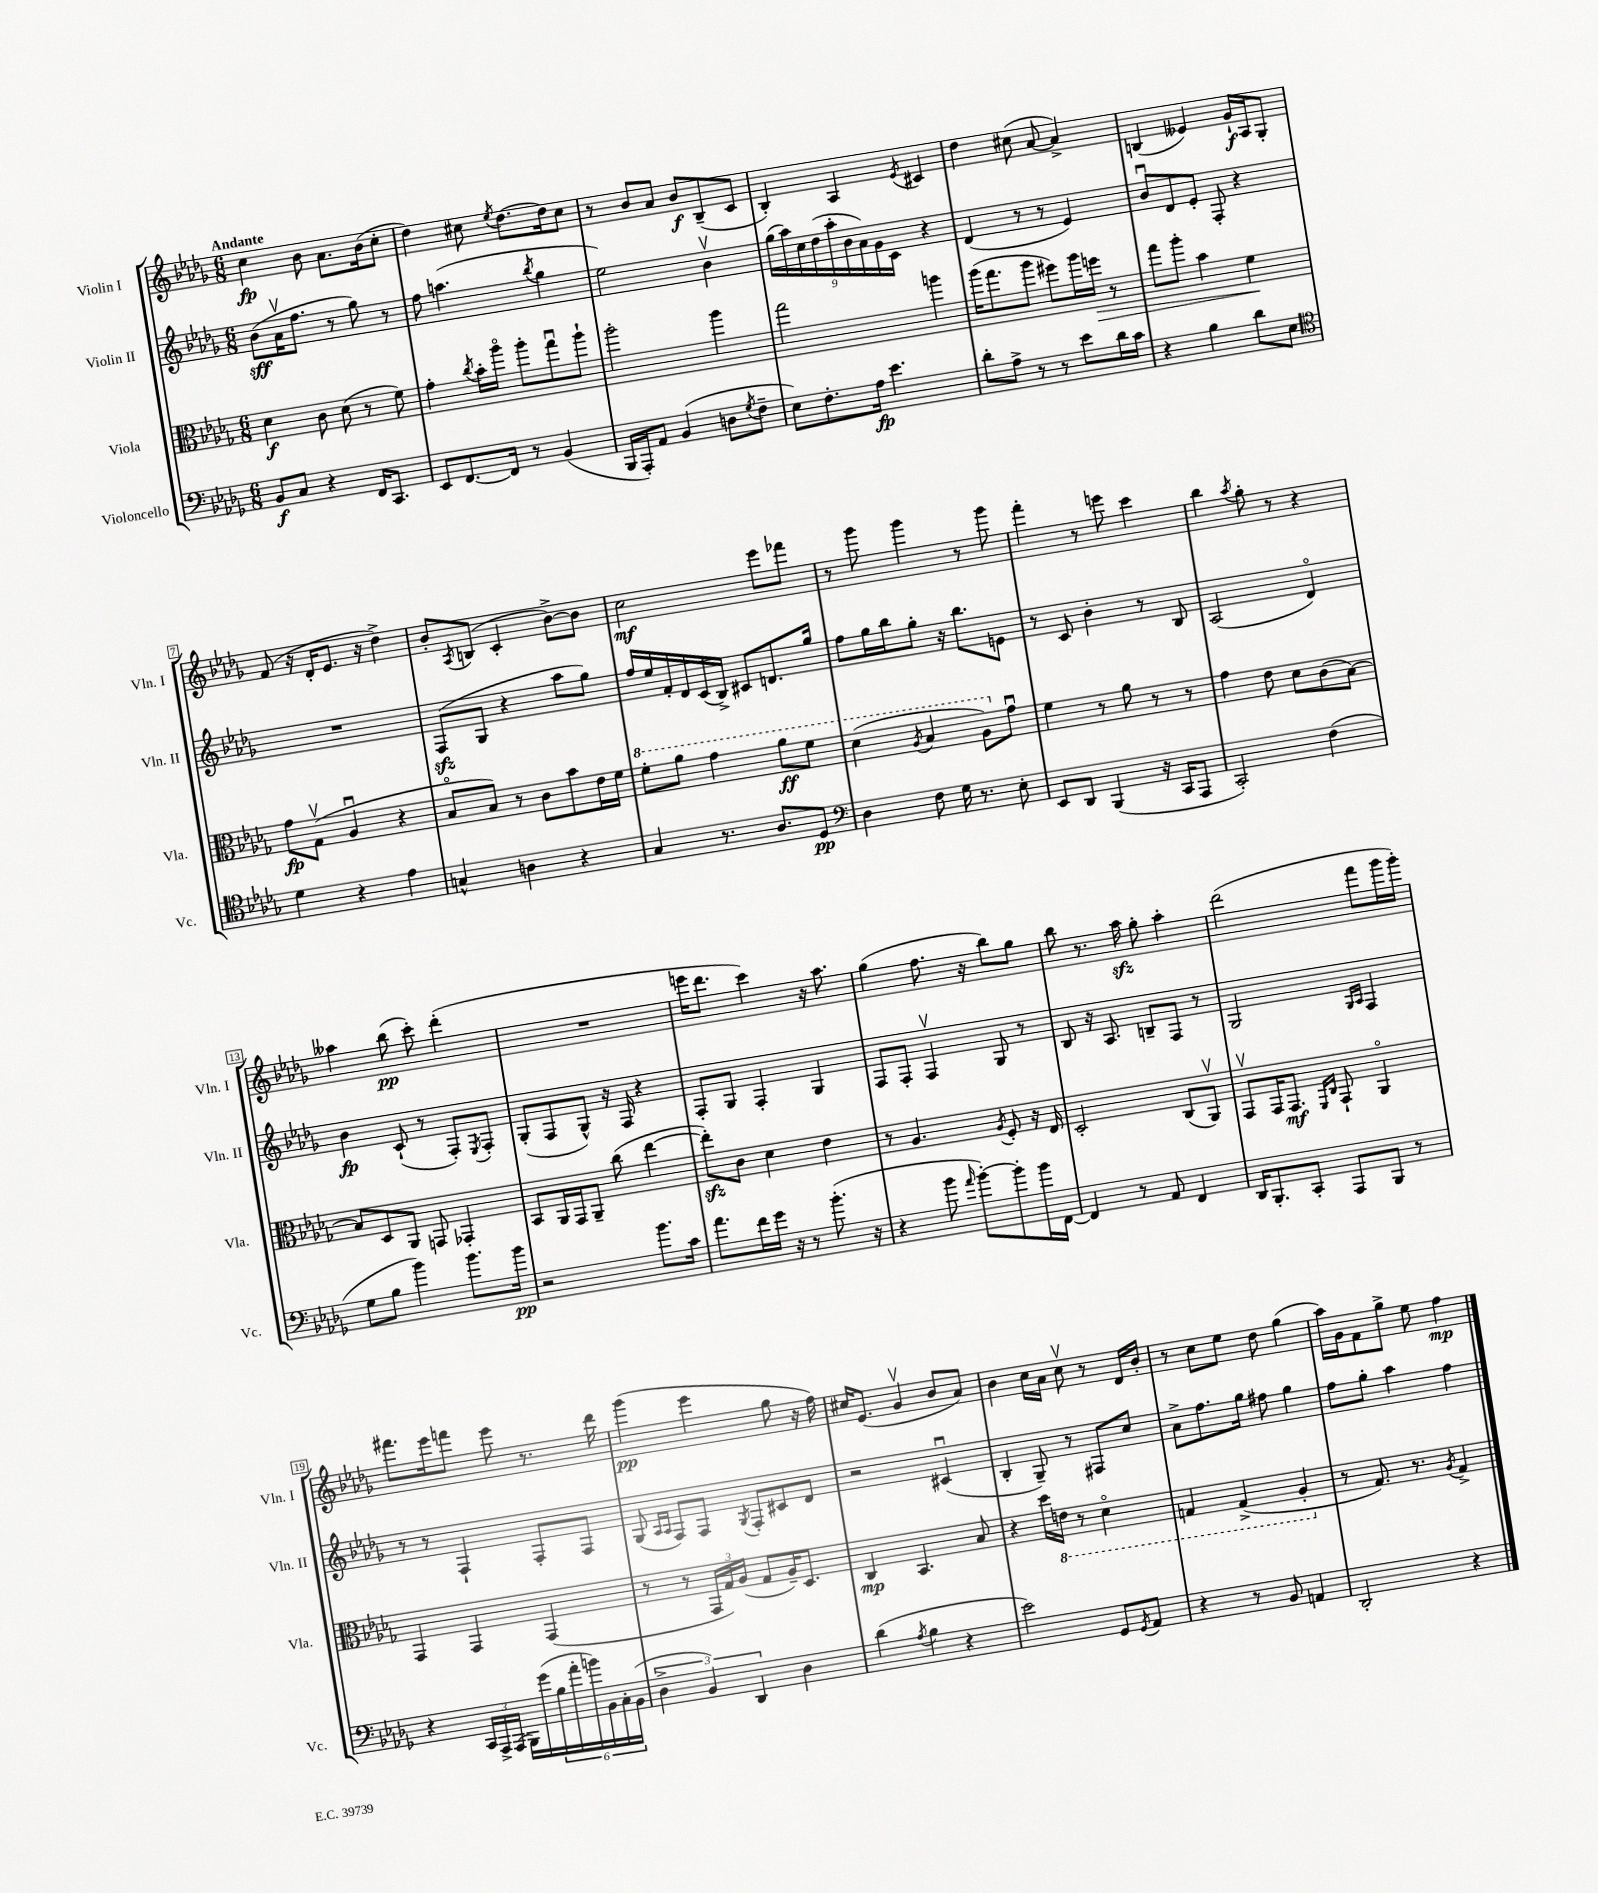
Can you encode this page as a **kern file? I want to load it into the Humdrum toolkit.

**kern	**kern	**kern	**kern
*staff4	*staff3	*staff2	*staff1
*clefF4	*clefC3	*clefG2	*clefG2
*k[b-e-a-d-g-]	*k[b-e-a-d-g-]	*k[b-e-a-d-g-]	*k[b-e-a-d-g-]
*M6/8	*M6/8	*M6/8	*M6/8
8BB-/L	4d-\	(8b-\L	4cc\
8C/J	.	16a-v\K	.
.	.	8.ff\J	.
4r	8c\	.	8b-\
.	(8d-\	8r	8.a-\L
16FF/LK	8r	8gg-\)	.
8.CC/J	.	.	(16b-\k
.	8f\)	8r	8cc'\J
=	=	=	=
8EE-/L	4g-'\	8ff\	4dd-\)
[8.FF/	.	(4.aa\	.
.	8qcc/	.	.
.	16b-'\LL	.	8cc#\
16FF/]Jk	16aa-o\JJ	.	.
.	.	.	8qee-/
8r	8aa-'\L	.	[8.dd-\L
.	.	8qbb-/	.
(4BB-/	8gg-u\	4gg-\	.
.	.	.	16dd-\]k
.	8aa-`\J	.	8cc#\J
=	=	=	=
16BBB-/LL	2aa-'\	2ee-\)	8r
16AAA-'/J)	.	.	.
8AA-/J	.	.	8b-/L
(4BB-/	.	.	8a-/J
.	.	.	8b-/L
8D\L	4aa-\	4b-v\	(8B-~/
8qG-/	.	.	.
8F~\J	.	.	8c/J
=	=	=	=
8E-\L)	2gg-\	(18gg-\LL	4B-'/)
.	.	18aa-\)	.
.	.	18cc\	.
8.F'\	.	.	.
.	.	(18dd-\	.
.	.	18aa-'\	.
.	.	.	4A-/
.	.	18b-\	.
16A-\Jk	.	.	.
.	.	18a-\)	.
4.e-\	.	.	.
.	.	18g-\	.
.	.	18c\JJ	.
.	.	.	8qe-/
.	4aa\	4r	4c#/
=	=	=	=
8d-'\L	(16aa-\LK	(4d-/	4dd-\
.	8.gg-\	.	.
8A-^\J	.	.	.
8r	8aa-\J	8r	(8cc#\
8r	8ff#\L)	8r	[8a-/
8e-\L	16aa-\L	4e-/)	4a-^/])
.	16ff\JJ	.	.
16d-\L	8r	.	.
16c\JJ	.	.	.
=	=	=	=
4r	8gg-\L	8b-u/L	(4B/
.	8aa-'\J	8d-/	.
4B-\	4b-\	8e-'/J	4e--/)
.	.	8F'/	.
8d-\L	4f\	4r	16g-`/LL
.	.	.	16A-/J
8E-\J	.	.	8G-'/J
=	=	=	=
*clefC4	*	*	*
4d-\	8g-\L	2.r	(8f/
.	(8G-v\J	.	16r
.	.	.	16d-'/LK
4r	4A-u/	.	8.e-/J
.	.	.	16r
4e-\	4r	.	4dd-^\)
=	=	=	=
4G^^/	8B-o/L	(8F/L	8b-'/L
.	.	.	8qA-/
.	8B-/J)	8G-/J	(8B/J
4A\	8r	4r	4c'/
.	8c\L	.	.
4r	8b-\	8aa-\L	[8b-^\L)
.	16e-\L	8gg-\J)	8b-\]J
.	16f\JJ	.	.
=	=	=	=
4G-/	8ff'\L	16ff/LL	2cc\
.	.	16ee-/	.
.	8aa-\J	16f'/	.
.	.	16d-/	.
8.r	4gg-\	(16c/	.
.	.	16B-^/JJ)	.
.	.	8c#/L	.
8.A-/L	.	.	.
.	8aa-\L	8.d/	8eee-\L
8D-/J	8ff\J	.	8fff-\J
.	.	16gg-/Jk	.
=	=	=	=
*clefF4	*	*	*
4D-\	(4dd-\	8ff\L	8r
.	.	16gg-\L	8ggg-\
.	.	16bb-\J	.
.	8qa-/	.	.
8F\	4b-/	8gg-'\J	4ggg-\
16G-\	.	16r	.
8.r	.	8.bb-\L	.
.	8a-\L)	.	8r
8E-'\	8g-u\J	8e\J	8ggg-\
=	=	=	=
8EE-/L	4f\	8r	4fff'\
8DD-/J	.	8c/	.
(4BBB-/	8r	4b-'\	8r
.	8a-\	.	8eee\
16r	8r	8r	4ccc\
16CC/LK	.	.	.
8AAA-/J	8r	8B-/	.
=	=	=	=
2CC'/)	4g-\	(2A-/	4bb-\
.	.	.	8qaa-/
.	8e-\	.	8gg-'\
.	8d-\L	.	8r
(4F\	(8c\	4d-o/)	4r
.	[8B-\J)	.	.
=	=	=	=
8G-\L	8B-/]L	4b-\	4aa--\
8B-\J	8D-/	.	.
4b-\)	8AA-/J	(8c`/	(8bb-\
.	8GG/	8r	8ccc'\)
8.b-\L	4GG-'/	8F'/L)	(4ddd-'\
.	.	8qE-/	.
.	.	8F'/J	.
16b-\Jk	.	.	.
=	=	=	=
2r	8BB-/L	(8G-'/L	2.r
.	16AA-/L	8F/	.
.	16GG-/J	.	.
.	8AA-~/J	8G-^^/J)	.
.	(8cc\	16r	.
.	.	16F/	.
8.b-\L	[4ee-\	4r	.
16c\Jk	.	.	.
=	=	=	=
8.a-\L	8ee-'\]L)	8F'/L	16eee\LK
.	.	.	8.ddd-\J
.	8c\J	8G-/J	.
16f\L	.	.	.
16g-\JJ	4d-\	4F'/	4ccc\)
16r	.	.	.
8r	.	.	.
(8.b-'\	4e-\	4G-/	16r
.	.	.	8.aa-\
16r	.	.	.
=	=	=	=
4r	8r	8F/L	(4gg-\
.	4.A-/	8F'/J	.
8b-\	.	4Fv/	8.ff\
16qqa-/	.	.	.
[8b-'\L)	.	.	.
.	.	.	16r
.	8qA-/	.	.
8b-'\]	8F'/	8G-/	8bb-\L)
16b-\L	16r	8r	8gg-\J
[16FF\JJ	16E-/	.	.
=	=	=	=
4FF/]	2D-'/	8B-/	8bb-\
.	.	16r	8.r
.	.	8.A-/	.
8r	.	.	.
.	.	.	16aa-\
8AA-/	.	8B~/L	8gg-'\
4FF/	(8C/L	8F/J	4aa-'\
.	8AA-v/J)	8r	.
=	=	=	=
16DD-/LK	8GG-v/L	2G-/	(2ddd-\
8.BBB-'/	.	.	.
.	16GG-/K	.	.
.	8.GG-/J	.	.
8CC'/J	.	.	.
.	16qqFF/LL	.	.
.	16qqC/JJ	.	.
8AAA-/L	8GG-`/	.	.
.	.	16qqG-/LL	.
.	.	16qqA-/JJ	.
8BBB-/J	4AA-o/	4F/	8fff\L
8r	.	.	16ggg-\L
.	.	.	16ggg-'\JJ)
=	=	=	=
4r	4GG-/	8r	8.fff#\L
.	.	8r	.
.	.	.	16eee-\k
24CC/LL	4GG-/	4F`/	8fff\J
24AAA-^/	.	.	.
(24AAA-/JJ	.	.	.
16BBB-\LL)	.	.	8eee-\
(16g-\	.	.	.
24B-\	(4GG-/	8F'/L	8.r
24a-'\	.	.	.
24b\)	.	.	.
24BB-\	.	8F/J	.
24C'\	.	.	.
.	.	.	16ddd-\
(24BB-\JJ	.	.	.
=	=	=	=
6D-^\	8r	(8G-/	(4ggg-\
.	.	16qqA-/LL	.
.	.	16qqA-/JJ	.
.	8r	8F/L)	.
6BB-/)	.	.	.
.	24GG-/LL	8F/J	4eee-\
.	24G-/)	.	.
6DD-/	(24A-/JJ	.	.
.	.	8qG-/	.
.	8G-/L	8F'/L	.
4D-\	16A-~/K)	8c#/	8gg-\
.	8.D-/J	.	.
.	.	8d-/J	16r
.	.	.	16ff\)
=	=	=	=
(4d-\	4C/	2r	16cc#/LK
.	.	.	(8.e-/J
8qA-/	.	.	.
4B-\	4.BB-/	.	4g-v/
4r	.	(4c#u/	8b-/L
.	8B-/	.	8a-/J)
=	=	=	=
2e-\)	4r	4B-'/	4b-\
.	16dd-\LL	8G-~/)	16cc\LL
.	16E\JJ	.	16a-\JJ
.	8r	8r	8ccv\
8GG-/L	4D-o\	8F#/L	8r
8qGG-/	.	.	.
8AA-/J	.	8cc/J	16d-/LL
.	.	.	16b-'/JJ
=	=	=	=
4r	4GG/	8a-^\L	8r
.	.	8.ff\	8cc\L
8r	(4GG^/	.	8ee-\J
.	.	16gg-\Jk	.
8BB-/	.	8ff#\	8dd-\
4AA/	4AA-'/	4gg-\	(4gg-\
=	=	=	=
2DD-'/	8r	8ff\L	16aa-\LL)
.	.	.	16g-\J
.	8.G-/)	8gg-'\J	8f\
.	.	4aa-\	8gg-^\J
.	8.r	.	.
.	.	.	8ee-\
.	8qA-/	.	.
4r	4G-^/	4ff\	4ff\
==	==	==	==
*-	*-	*-	*-
